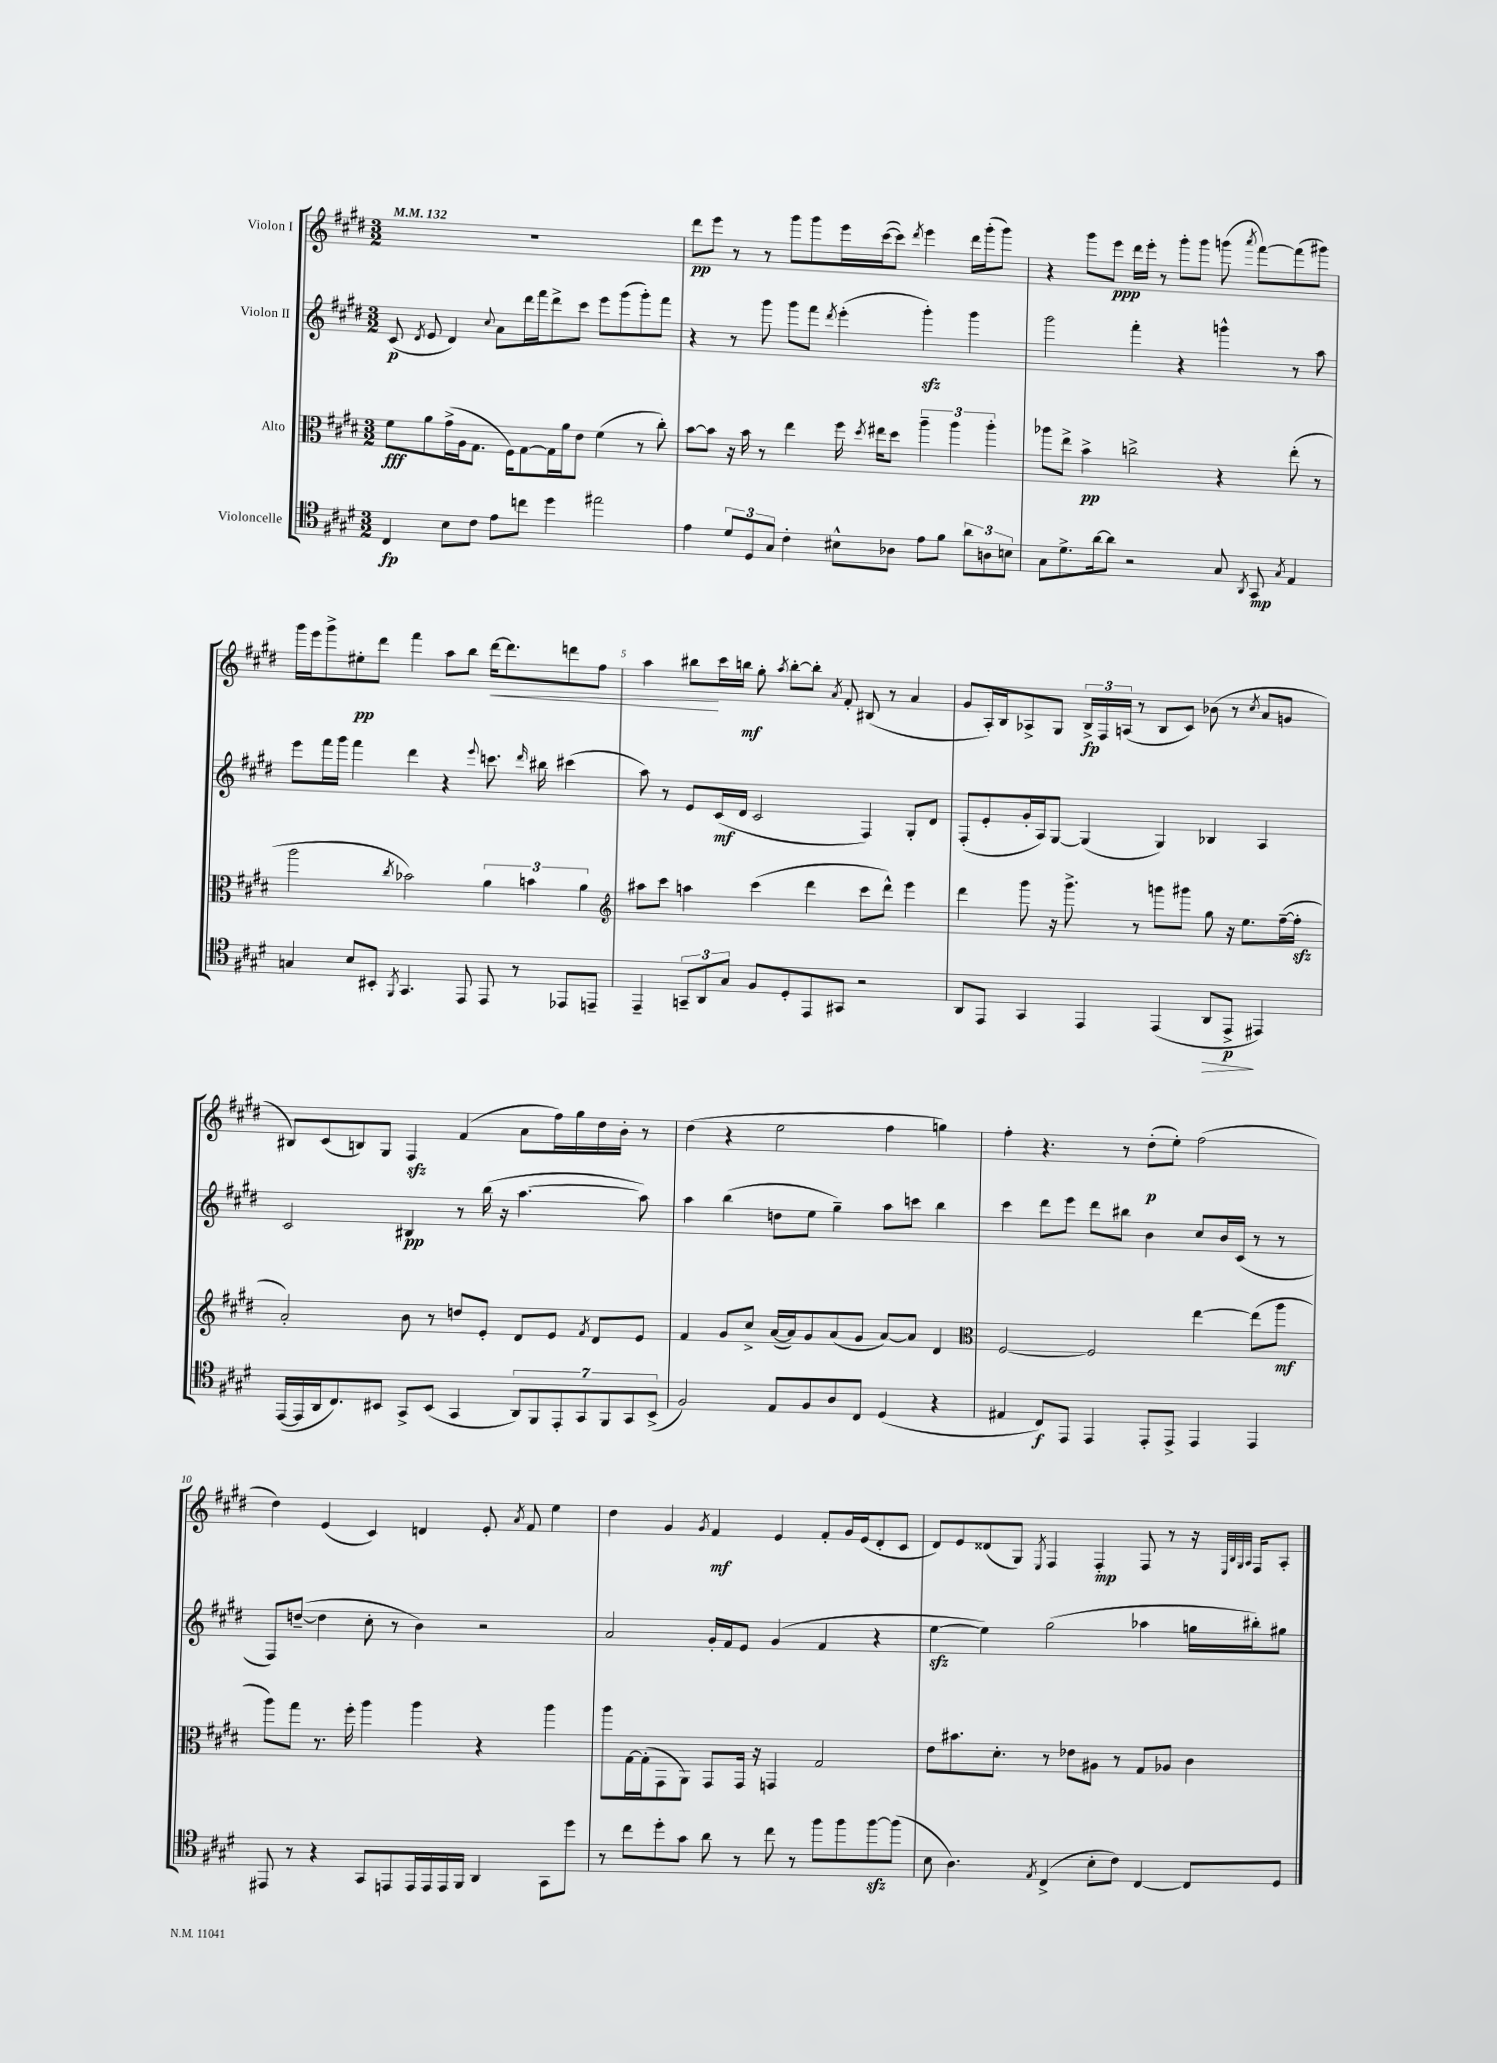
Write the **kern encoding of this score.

**kern	**kern	**kern	**kern
*staff4	*staff3	*staff2	*staff1
*clefC4	*clefC3	*clefG2	*clefG2
*k[f#c#g#d#]	*k[f#c#g#d#]	*k[f#c#g#d#]	*k[f#c#g#d#]
*M3/2	*M3/2	*M3/2	*M3/2
*MM132	*MM132	*MM132	*MM132
4C#	8f#	(8c#	1.r
.	.	8qd#	.
.	8a	8e	.
8B	(16g#^	4d#)	.
.	16A	.	.
8c#	8.G#	.	.
.	.	8qqcc#	.
8e	.	8a	.
.	16F#)	.	.
8cc	[8G#	16ddd#	.
.	.	16fff#	.
4dd#	16G#]	8ddd#^	.
.	16a	.	.
.	8e	8ccc#	.
2ee#	(4f#	8eee	.
.	.	(8ggg#	.
.	8r	8ggg#')	.
.	8cc#')	8fff#	.
=	=	=	=
4e	[8b	4r	8ddd#
.	8b]	.	8eee
12d#	16r	8r	8r
.	16b	.	.
12D#	.	.	.
.	8r	8ggg#	8r
12G#	.	.	.
4c#'	4ee	8ggg#	8ggg#
.	.	8fff#	8ggg#
.	.	8qddd#	.
8B#^^	16ff#	(4eee'	16eee
.	8qdd#	.	.
.	16ee#	.	([16ccc#
8A-	8dd#	.	8ccc#])
.	.	.	8qddd#
8e	6aa~	4ggg#')	4eee
8f#	.	.	.
.	6aa	.	.
12a	.	4ggg#	16ddd#
.	.	.	(16ggg#'
12A	6aa'	.	.
.	.	.	8ggg#)
12B	.	.	.
=	=	=	=
8G#	8aa-	2ggg#	4r
8.d#^	8ee^	.	.
.	4b^	.	8ggg#
[16a	.	.	.
8a]	.	.	8eee
2r	2cc^	4fff#'	16ddd#
.	.	.	16eee'
.	.	.	8r
.	.	4r	8ggg#'
.	.	.	8ggg#
8G#	4r	4ggg^^	(8ggg
8qAA	.	.	8qaaa
8GG#	.	.	[8fff#)
8qG#	.	.	.
4E	(8ee'	8r	(8fff#]
.	8r	8aa	8ggg#)
=	=	=	=
4G	2aa	8eee	16ggg#
.	.	.	16eee
.	.	16fff#	8ggg#^
.	.	16ggg#	.
8B	.	4fff#	8ee#'
8BB#'	.	.	8ddd#
8qFF#	8qcc#	.	.
4.GG#	2b-)	4ddd#	4fff#
.	.	4r	8aa
8EE	.	.	8bb
.	.	8qqeee	.
8EE	6a	8.ccc	[16ddd#
.	.	.	8.ddd#]
8r	.	.	.
.	6b	.	.
.	.	16qqddd#	.
.	.	16bb#	.
8EE-	.	(4ccc#	8ddd
.	6a	.	.
8EE~	.	.	8ff#
=	=	=	=
*	*clefG2	*	*
4EE~	8aa#	8aa)	4aa
.	8ccc#	8r	.
12GG~	4aa	8e	8bb#
12AA	.	.	.
.	.	(16c#	16ccc#
12G#	.	.	.
.	.	16d#	16bb
8F#	(4ccc#	2c#	8gg#'
.	.	.	8qaa
8D#'	.	.	[8bb'
8EE	4ddd#	.	8bb']
.	.	.	8qa
8GG#	.	.	8f#'
2r	8ccc#	4F#)	(8B#
.	8ddd#^^)	.	8r
.	4eee	8G#'	4a
.	.	8d#	.
=	=	=	=
8AA	4ddd#	(8F#'	8g#
8EE	.	8e'	16A')
.	.	.	16B
4GG#	8ggg#	16g#'	8A-^
.	.	16A)	.
.	16r	[8G#	8G#
.	8.ggg#^	.	.
4EE	.	(4G#]	24B^
.	.	.	24F#
.	.	.	(24A
.	8r	.	8r
(4EE	8ggg	4G#)	8B
.	8ggg#	.	8c#)
8AA	8gg#	4B-	(8b-
8EE^	16r	.	8r
.	8.ee	.	.
.	.	.	8qcc#
4EE#)	.	4A	8a
.	([16ff#~	.	8g
.	16ff#']	.	.
=	=	=	=
([16EE	2a')	2c#	8B#)
16EE]	.	.	.
16AA	.	.	(8c#
8.C#)	.	.	.
.	.	.	8B)
8BB#	.	.	8G#
8GG#^	8b	4B#	4F#
(8BB#	8r	.	.
4GG#	8dd	8r	(4f#
.	8e'	(16bb	.
.	.	16r	.
14AA)	8d#	[4.aa	8a
14FF#	.	.	.
.	8e	.	16ff#)
14EE'	.	.	.
.	.	.	16gg#
14GG#	.	.	.
.	8qf#	.	.
.	8d#	.	16dd#
14FF#	.	.	.
.	.	.	16b'
14GG#	.	.	.
.	8e	8aa])	8r
(14BB#^	.	.	.
=	=	=	=
2F#)	4f#	4aa	(4dd#
.	8g#	(4bb	4r
.	8cc#^	.	.
8E	([16a	8dd	2ee
.	16a])	.	.
8F#	8g#	8ee	.
8A	(8a	4gg#~)	.
8C#	8g#	.	.
(4D#	[8a)	8aa	4ff#
.	8a]	8ccc	.
4r	4d#	4bb	4gg)
=	=	=	=
*	*clefC3	*	*
4E#	[2F#	4ccc#	4ff#'
8C#)	.	8ddd#	4.r
8EE	.	8eee	.
4EE	2F#]	8ddd#	.
.	.	8bb#	8r
8EE'	.	4b	(8dd#'
8EE^	.	.	8ee')
4EE	[4ee	8cc#	(2ff#
.	.	16b	.
.	.	(16c#	.
4EE	(8ee]	8r	.
.	8aa	8r	.
=	=	=	=
8EE#	8aa)	8F#)	4dd#)
8r	8gg#	([8dd~	.
4r	8.r	4dd]	(4e
.	16ff#'	.	.
8GG#	4aa	8cc#'	4c#)
8EE	.	8r	.
16EE	4aa	4b)	4d
16EE	.	.	.
16EE	.	.	.
16FF#	.	.	.
4AA	4r	2r	8e'
.	.	.	8qa
.	.	.	8f#
8GG#	4aa	.	4ee
8dd#	.	.	.
=	=	=	=
8r	8aa	2a	4dd#
8cc#	[16G#	.	.
.	(16G#']	.	.
8dd#'	8GG#	.	4g#
8g#	8AA)	.	.
.	.	.	8qg#
8a	8GG#	16g#'	4f#
.	.	16f#	.
8r	16GG#	8e	.
.	16r	.	.
8cc#	4GG	(4g#	4e
8r	.	.	.
8ff#	2G#	4f#	8f#'
8ff#	.	.	16g#
.	.	.	(16e
[8ff#	.	4r	8d#'
(8ff#]	.	.	8c#
=	=	=	=
8B	8e	[4ee	8d#)
4.A)	8.b#	.	8e
.	.	4ee])	(8d##
.	8.d#'	.	.
.	.	.	8G#)
8qE	.	.	8qE
(4C#^	8r	(2gg#	4F#
.	8e-	.	.
8B'	8A#	.	4F#'
8c#)	8r	.	.
[4C#	8G#	4aa-	8F#
.	8A-	.	8r
8C#]	4c#	16gg	16r
.	.	.	32qqE
.	.	.	32qqB
.	.	.	32qqG#
.	.	.	32qqA
.	.	16bb#')	16F#
8D#	.	8gg#	8A'
==	==	==	==
*-	*-	*-	*-
